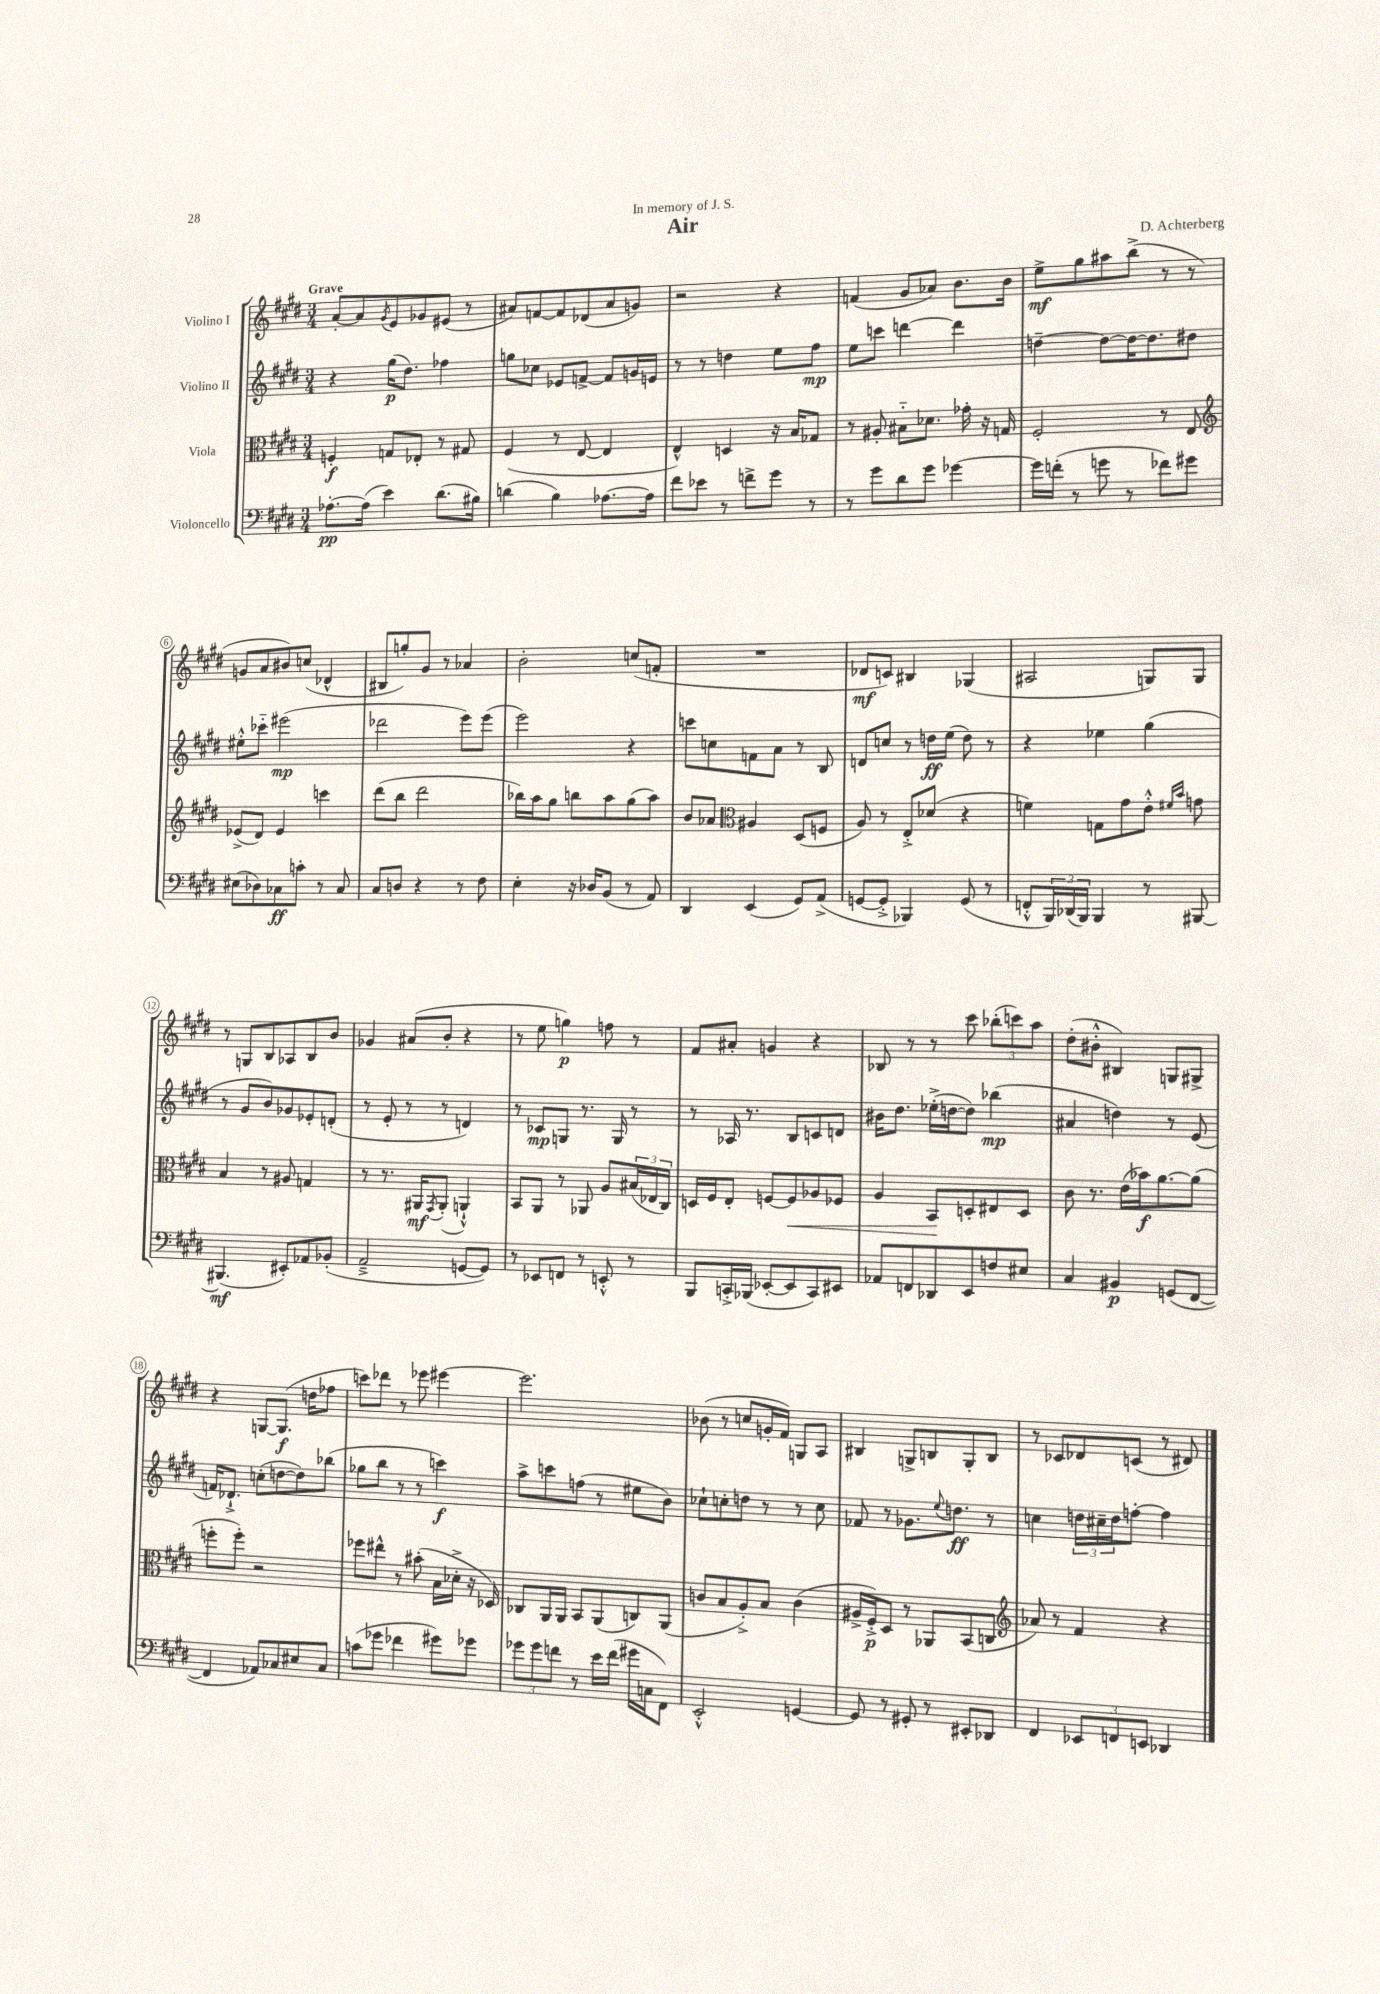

**kern	**kern	**kern	**kern
*staff4	*staff3	*staff2	*staff1
*clefF4	*clefC3	*clefG2	*clefG2
*k[f#c#g#d#]	*k[f#c#g#d#]	*k[f#c#g#d#]	*k[f#c#g#d#]
*M3/4	*M3/4	*M3/4	*M3/4
[8.A-'	4F'	4r	[8a'
.	.	.	8a]
(16A-]	.	.	.
.	.	.	8qg#
4e)	8G	(16gg#	8e
.	.	8.dd#)	.
.	8E-'	.	8g-
(8.d#	8r	4ff-	(8e#
.	8G#	.	8r
16B#)	.	.	.
=	=	=	=
(4d	(4F#	8gg	8a#)
.	.	8cc-	[8f
4B)	8r	8e-	8f]
.	[8E	[8f^	(8d-
[8.A-	4E]	8f]	8a#
.	.	16g	8g)
16A-]	.	16e	.
=	=	=	=
8f#	4E^^)	8r	2r
8e-	.	8r	.
8r	4D	4dd	.
8f^	.	.	.
8g#	16r	8ee	4r
.	16B	.	.
8r	8G-	8ff#	.
=	=	=	=
8r	8r	8ee	(4f
8g#	8A#'	8ccc	.
8d#	8B#'~	[4ddd	8g#
8g#	8.d-	.	8a-)
[4g-	.	4ddd]	8.b
.	16g-'	.	.
.	16r	.	.
.	16G	.	16b
=	=	=	=
16g-]	2F#'	[4dd~	8ee^
(16f'	.	.	.
8r	.	.	8gg#
8g	.	8dd_	8aa#
8r	.	16dd_	(8bb^
.	.	8.dd]	.
8f-)	8r	.	8r
8g#	8E	8dd#	8r
=	=	=	=
*	*clefG2	*	*
(8E#	(8e-^	8ee#'^^	8g
8D-)	8d#)	8ccc-'~	8a
8C-	4e-	(2eee#	8b#)
8c'	.	.	(8cc
8r	4ccc	.	4d-^^
8C-	.	.	.
=	=	=	=
8C#	(8ddd#	2ddd-	8B#
8D	8bb	.	8gg')
4r	2ddd#	.	8g#
.	.	.	8r
8r	.	8eee)	4a-
8F#	.	(8eee	.
=	=	=	=
4E'	16bb-)	2eee)	2b'
.	16aa	.	.
.	8gg#	.	.
16r	8bb	.	.
16D-	.	.	.
(8BB	8aa	.	.
8r	(8gg#	4r	(8cc
8AA)	8aa)	.	8f'
=	=	=	=
4DD#	8b	8ccc	2.r
.	8a-	8cc	.
*	*clefC3	*	*
(4EE	4A#	8f	.
.	.	8a	.
8GG#)	(8D#	8r	.
(8AA^	8F	8B	.
=	=	=	=
[8GG	8A)	8d	8d-
8GG'^]	8r	8cc	8c)
4BBB-)	8E'^	8r	4B#
.	(8d-	16dd	.
.	.	(16ee	.
(8GG	4r	8dd)	(4G-
8r	.	8r	.
=	=	=	=
8FF'^^	4f)	4r	2A#
24BBB)	.	.	.
(24DD-	.	.	.
24BBB)	.	.	.
4BBB	8G	4ee-	.
.	8g#	.	.
8r	8e'^^	(4gg#	8G)
.	16qqf#	.	.
.	16qqb	.	.
[8BBB#	8g	.	8G
=	=	=	=
(4.BBB#]	4B	8r	8r
.	.	8g#	8G
.	8r	8b)	8B
8EE#')	8A#	8g-	8A-
8AA-	4G	8e-'	8B
(8BB-'	.	(8d'	8b
=	=	=	=
2AA~^	8r	8r	4g-
.	8.r	8e'	.
.	.	8r	(8a#
.	16AA#	.	.
.	8qGG#	.	.
.	(8AA#'	8r	8b'
[8GG	4AA`^^)	4d)	4r
8GG])	.	.	.
=	=	=	=
8r	8BB	8r	8r
8EE-	8AA	8c-	8ee
8FF	8r	8G	4gg)
8r	8AA-	8.r	.
8EE'^^	8A	.	8ff
.	.	16G	.
8r	(24B#	8r	8r
.	24E-	.	.
.	24C#)	.	.
=	=	=	=
8BBB	16D	8r	8f#
.	16F#	.	.
16CC'^	8E'	16A-	8a#'
(16BBB-	.	8.r	.
[8EE-'	[8F	.	4g
8EE-]	8F]	8B	.
8CC)	8A-	8c	4r
8EE#	8F-	8d	.
=	=	=	=
8AA-	4A	16b#	8B-
.	.	8.dd#	.
8FF	.	.	8r
8DD-	8BB	(16ee-'^	8r
.	.	[16dd	.
8EE	8D'	8dd])	8ccc#
8F	8E#	(4bb-	(12bb-'
.	.	.	12ccc)
8E#	8D	.	.
.	.	.	12aa
=	=	=	=
4C#	8c#	4a#	(8dd#'
.	8.r	.	8b#'^^
4BB#	.	4dd)	4B#)
.	(16e	.	.
.	16b-)	.	.
.	[8.a	.	.
(8GG	.	8r	8G
[8FF#	(8a]	(8e	8G#^
=	=	=	=
4FF#]	8ff'	16f)	4r
.	.	8.d-`^	.
.	8ff')	.	.
8AA-)	2r	(8cc'	[8G
8C-	.	[8dd	(8.G]
8E#	.	8dd])	.
.	.	.	16dd
8C-	.	(8bb-	8ff-
=	=	=	=
(8c	8ff-	8gg-	8ccc)
8g-	8ee#^^	8bb	8ddd-
4f-	8r	8r	8r
.	(8b#'	8r	8eee-
8g#)	16B	4ccc)	[4eee#
.	16d-'^	.	.
8g-	16r	.	.
.	16D-)	.	.
=	=	=	=
12g-	8C-	8aa^	2.eee#]
12g-	.	.	.
.	16AA	8ccc	.
12f	.	.	.
.	16AA	.	.
8r	8BB	(8ff	.
16e	(8AA	8r	.
(16f	.	.	.
16g#	8C)	8ee#	.
16C	.	.	.
8FF#)	(8AA	8b)	.
=	=	=	=
2EE'^^	8c	8cc-`	(8b-
.	8B	8cc'	8r
.	8A'^)	8dd	8cc
.	8B	8r	16g'
.	.	.	16f#)
[4GG	(4c	8r	8G
.	.	8cc	8A
=	=	=	=
8GG]	16A#^	8f-	4B#
.	16F#'^)	.	.
8r	8D#	8r	.
8GG#'	8r	8.g-	8G^
8r	8AA-	.	8B
.	.	8qqee	.
.	.	8.dd	.
8EE#'	(8BB	.	8G'
8DD-	8C	8r	8B
=	=	=	=
*	*clefG2	*	*
4FF#	8a-)	4cc	8r
.	8r	.	8c-
12EE-	4f#	24dd	8d-
.	.	24cc#~	.
12FF	.	24dd	.
.	.	[8ff'	(8c
12EE	.	.	.
4DD-	4r	4ff]	8r
.	.	.	8d#)
==	==	==	==
*-	*-	*-	*-
